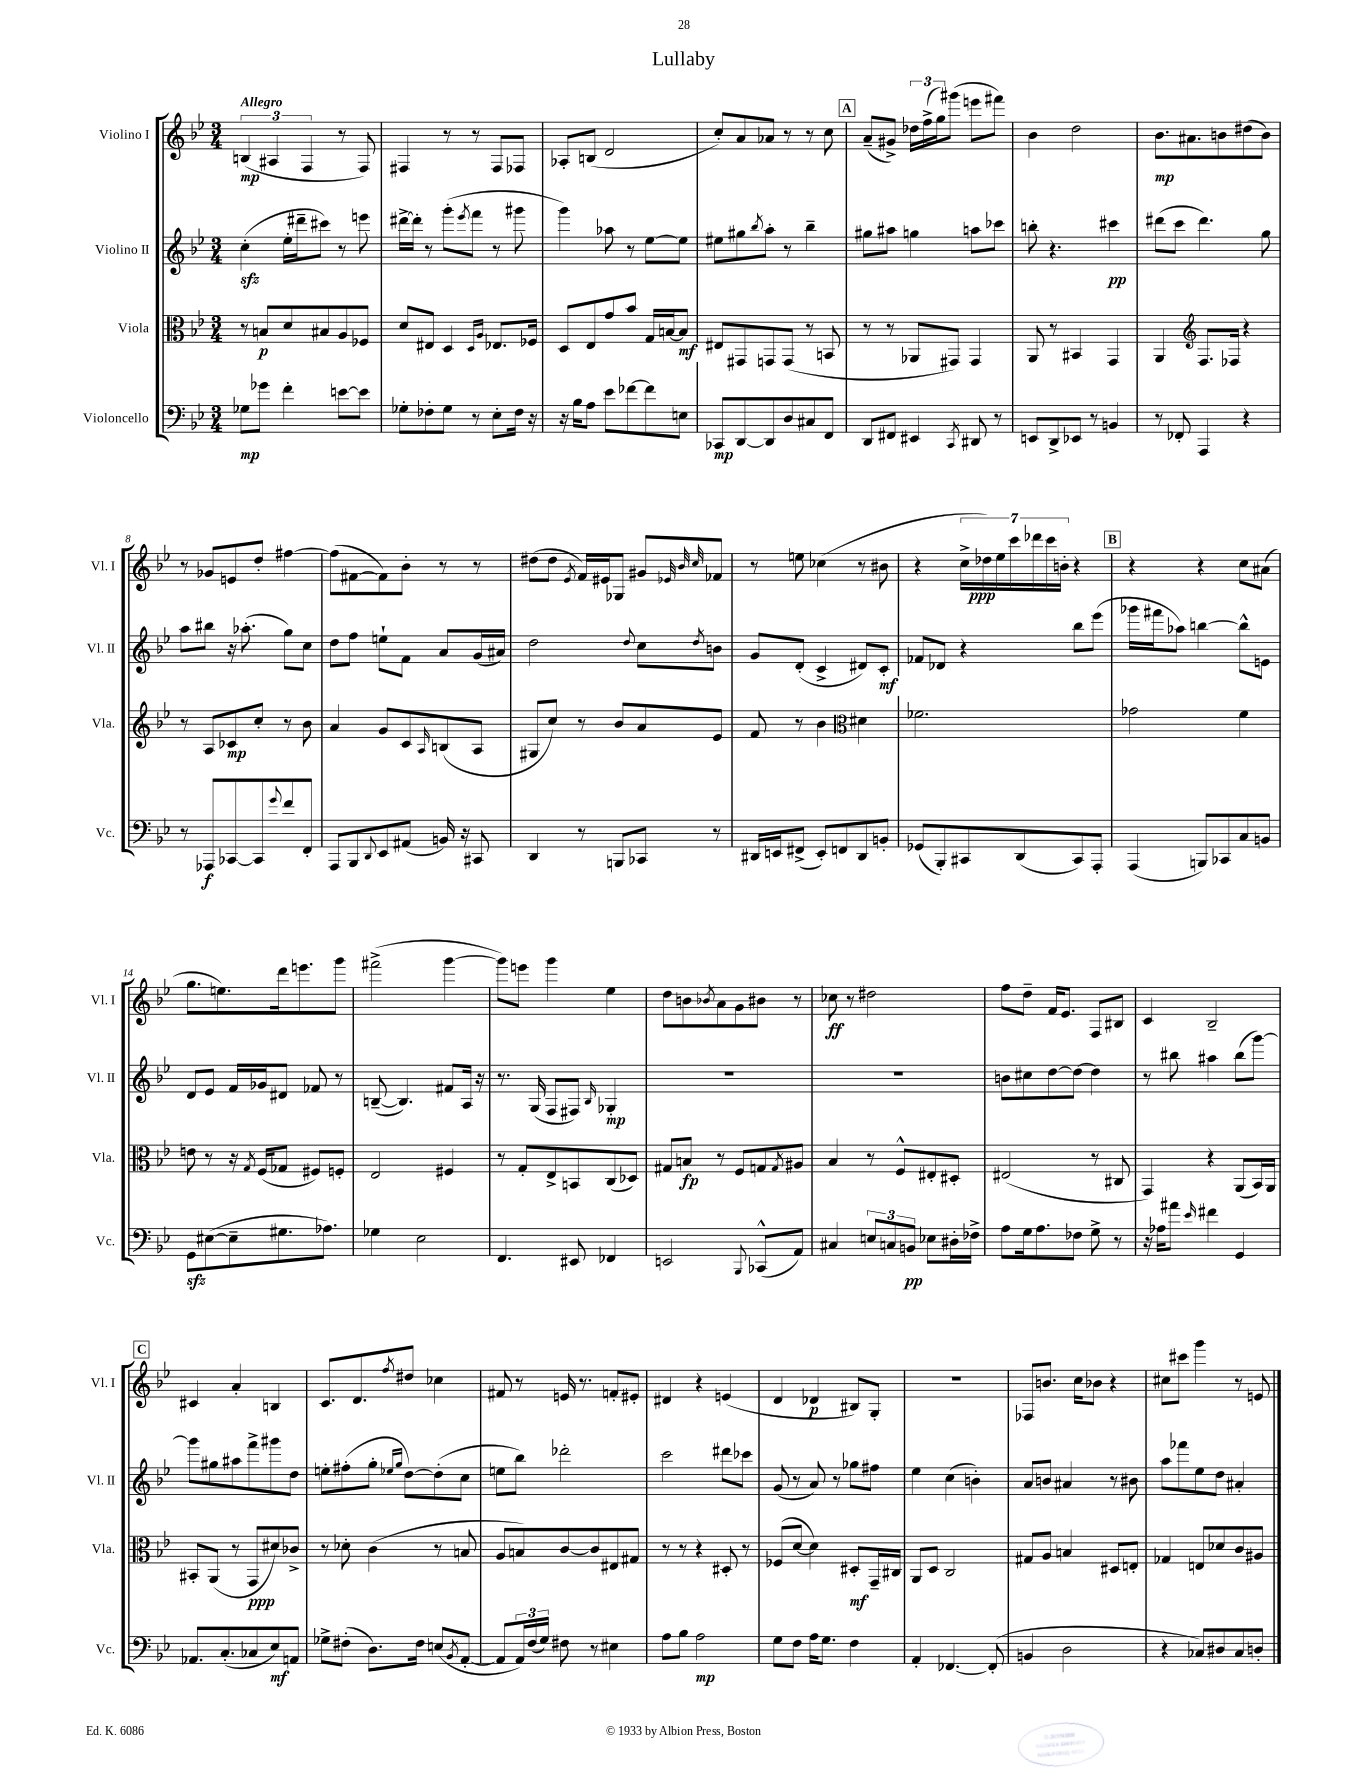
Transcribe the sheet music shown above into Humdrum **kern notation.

**kern	**kern	**kern	**kern
*staff4	*staff3	*staff2	*staff1
*clefF4	*clefC3	*clefG2	*clefG2
*k[b-e-]	*k[b-e-]	*k[b-e-]	*k[b-e-]
*M3/4	*M3/4	*M3/4	*M3/4
8G-	8r	(4cc'	(6B
8g-	8B	.	.
.	.	.	6A#
4f'	8d	16ee-'	.
.	.	16ddd#~	.
.	.	.	6F
.	8B#	8ccc#)	.
[8e	8A	8r	8r
8e]	8F-	8eee	8F)
=	=	=	=
8G-'	8d	[16ddd#^	4F#
.	.	16ddd#']	.
8F-'	8E#	8r	.
8G-	4D	(8ggg'	8r
.	.	8qeee-	.
8r	.	8fff	8r
.	16qqD	.	.
.	16qqA	.	.
8E-'	8.E-	8r	8F#
16F-	.	8ggg#	8F-
16r	16F-	.	.
=	=	=	=
16r	8D	4ggg)	8A-'
16B-	.	.	.
8A	8E-	.	(8B
8e-	8g	8aa-	2d
[8f-	8b-	8r	.
8f-]	16G	[8ee-	.
.	[16B	.	.
8E	8B]	8ee-]	.
=	=	=	=
8CC-	8E#	8ee#	8cc')
[8DD	8GG#	8gg#	8a
.	.	8qbb-	.
8DD]	8GG	8aa'	8a-
8D	(8GG	8r	8r
8C#	8r	4bb-~	8r
8FF	8BB	.	8cc
=	=	=	=
8DD	8r	8gg#	(8a~
8FF#	8r	8aa#	8g#^)
4EE#	8AA-	4gg	24dd-
.	.	.	(24ff^
.	.	.	24gg)
.	8GG#)	.	(8ggg#
8qCC	.	.	.
8DD#	4GG#	8aa	8eee
8r	.	8ccc-	8fff#)
=	=	=	=
8EE	8AA	8bb'	4b-
8DD^	8r	4.r	.
8EE-	4BB#	.	2dd
8r	.	.	.
4BB	4GG	4ccc#	.
=	=	=	=
8r	4AA	(8ddd#	8.b-
8FF-'	.	8ccc	.
.	.	.	8.a#
*	*clefG2	*	*
4AAA	8.F	4.ddd#)	.
.	.	.	8b
.	16F-	.	.
4r	4r	.	(8dd#
.	.	8gg	8b)
=	=	=	=
8r	8r	8aa	8r
8AAA-	8A	8bb#	8g-
[8CC-	8c-	16r	8e
.	.	(8.aa-'	.
8CC-]	8cc'	.	8dd'
8qqg	.	.	.
8f	8r	8gg)	[4ff#
8FF'	8b-	8cc	.
=	=	=	=
8AAA	4a	8dd	(8ff#]
8BBB-	.	8ff	[8f#
8qqDD	.	.	.
8EE-	8g	8ee`	8f#])
(8AA#	8c	8f	8b-'
.	16qqA	.	.
16BB)	(8B	8a	8r
16r	.	.	.
8CC#	8A	(16g	8r
.	.	16a#)	.
=	=	=	=
4DD	8G#	2dd	(8dd#
.	8cc)	.	8dd#
.	.	.	8qe-
8r	8r	.	16f)
.	.	.	16e#
8BBB	8b-	.	8G-
.	.	8qqdd	.
8CC-	8a	8cc	8g#
.	.	.	32qqe-
.	.	.	32qqb-
.	.	8qdd	32qqcc
8r	8e-	8b	8f-
=	=	=	=
16DD#	8f	8g	8r
16EE	.	.	.
(8FF#^	8r	(8d'	8ee
8EE')	4b-	4c^	(4cc-
8FF	.	.	.
*	*clefC3	*	*
8DD#	4d#	8d#)	8r
8BB'	.	8c'	8b#
=	=	=	=
(8GG-	2.f-	8f-	4r
8BBB-')	.	8d-	.
8CC#	.	4r	28cc^
.	.	.	28dd-)
.	.	.	28ee-
.	.	.	28ccc
(8DD	.	.	.
.	.	.	28ddd-
.	.	.	28ccc
.	.	.	28b'
8CC#)	.	8bb-	4r
8AAA'	.	(8eee-	.
=	=	=	=
(4AAA	2g-	16ggg-	4r
.	.	16fff#	.
.	.	8aa-)	.
8BBB)	.	[4bb	4r
8CC-	.	.	.
8C	4f	8bb^^]	8cc
8BB	.	8e	(8a#
=	=	=	=
8GG	8e	8d	8.gg
([8E#	8r	8e-	.
.	.	.	8.ee)
8E#~]	16r	16f	.
.	8qG	.	.
.	(16F	16g-	.
8.G#	8G-	8d#	16ddd
.	.	.	8.eee
.	8F#)	8f-	.
8.A-)	.	.	.
.	8F'	8r	8ggg
=	=	=	=
4G-	2E-	([8B~	(2fff#^
.	.	4.B])	.
2E-	.	.	.
.	4F#	8f#	[4ggg
.	.	16A	.
.	.	16r	.
=	=	=	=
4.FF	8r	8.r	8ggg])
.	8G'	.	8eee
.	.	(16G	.
.	8E-^	8F	4ggg
8EE#	8BB	8F#)	.
.	.	16qqB-	.
4FF-	(8C	4G-'	4ee-
.	8D-)	.	.
=	=	=	=
2EE	8G#	2.r	8dd
.	8B	.	8b
.	.	.	8qb-
.	8r	.	8a
.	8F	.	8g
8qqBBB-	.	.	.
(8CC-^^	8G	.	8b#
.	8qG	.	.
8AA)	8A#	.	8r
=	=	=	=
4C#	4B-	2.r	8cc-
.	.	.	8r
12E	8r	.	2dd#
12C	.	.	.
.	8F^^	.	.
12BB	.	.	.
8E-	8E#'	.	.
16D#'	8D#'	.	.
16F-^	.	.	.
=	=	=	=
8A	(2E#	8b	8ff
16G	.	8cc#	8dd~
8.A	.	.	.
.	.	[8dd	16f
.	.	.	8.e-
8F-	.	8dd_	.
8G^	8r	4dd]	8F
8r	8C#	.	8B#
=	=	=	=
16r	4GG)	8r	4c
16A-	.	.	.
8a#	.	8bb#	.
16qqe-	.	.	.
4f#	4r	4aa#	2B-~
4GG	(8AA	(8bb#	.
.	16BB-)	[8ggg)	.
.	16AA	.	.
=	=	=	=
8.AA-	8BB#'	8ggg]	4c#
.	(8AA	8gg#	.
(8.C'	.	.	.
.	8r	8aa#	4a'
8C-	8GG	8fff^	.
8E-)	8d#)	8ggg#	4B
8AA	8c-^	8dd	.
=	=	=	=
8G-^	8r	8ee'	8.c
(8F#'	8d-'	(8ff#'	.
.	.	.	8.d
8.D)	(4c	8gg'	.
.	.	16qqee-	.
.	.	16qqgg	8qff
.	.	[8dd)	8dd#
16F#	.	.	.
(8E	8r	(8dd']	4cc-
8qBB-	.	.	.
[8AA'	8B	8cc	.
=	=	=	=
8AA]	8A	8ee	8f#
24AA)	8B)	8bb-)	8r
(24F	.	.	.
24G)	.	.	.
8F#	[8c	2ddd-'	16e
.	.	.	8.r
8r	8c]	.	.
4E#	8E#	.	8f'
.	8G#	.	8e#'
=	=	=	=
8A	8r	2ccc	4d#
8B-	8r	.	.
2A	4r	.	4r
.	8D#'	8ddd#	(4e
.	8r	8ccc-	.
=	=	=	=
8G	(8F-	(8g	4d
8F	[8d	8r	.
16A	4d])	8a)	4d-
8.G	.	.	.
.	.	8r	.
4F	8D#'	8gg-	8B#)
.	16GG~	8ff#	8G'
.	16C#	.	.
=	=	=	=
4AA'	8AA	4ee-	2.r
.	8D	.	.
[4.FF-	2C	(4cc	.
.	.	4b')	.
(8FF-']	.	.	.
=	=	=	=
4BB	8G#	8a	8F-
.	8A	8b	8.b
2D	4B	4a#	.
.	.	.	16cc
.	.	.	8b-
.	8D#	8r	4r
.	8E'	8b#	.
=	=	=	=
4r	4G-	8aa	8cc#
.	.	8fff-	8ccc#
8C-)	8E	8ee-	4ggg
8D#	8d-	8dd	.
8C-	8c	4a#'	8r
8D'	8A#	.	8e
==	==	==	==
*-	*-	*-	*-
